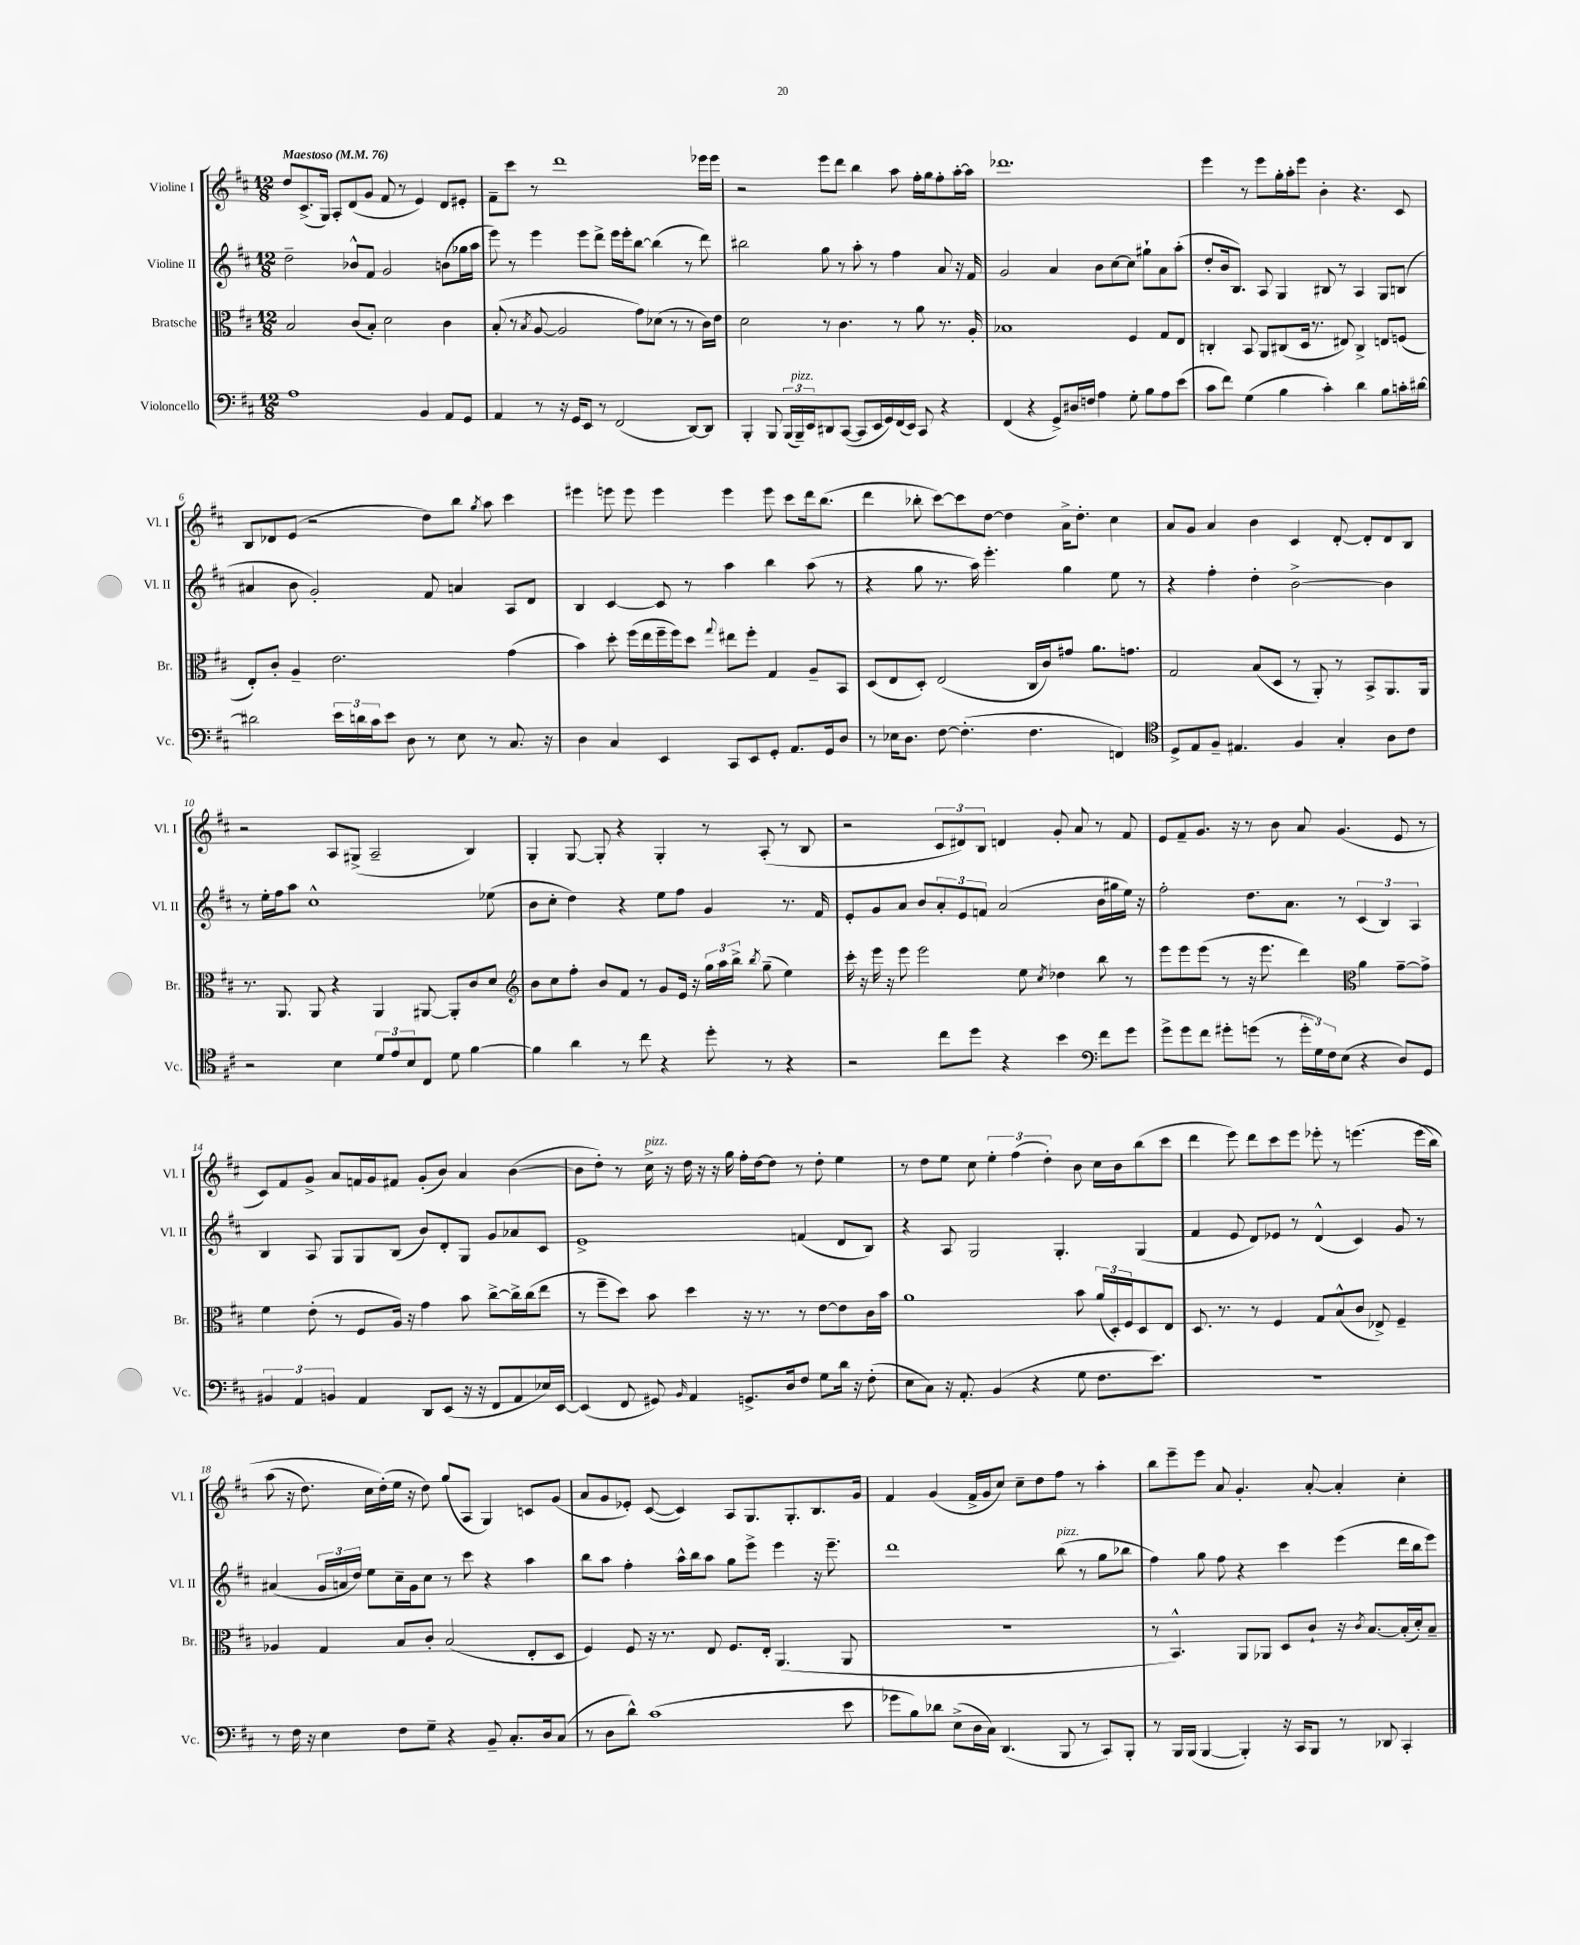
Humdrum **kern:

**kern	**kern	**kern	**kern
*part4	*part3	*part2	*part1
*staff4	*staff3	*staff2	*staff1
*I"Violoncello	*I"Bratsche	*I"Violine II	*I"Violine I
*I'Vc.	*I'Br.	*I'Vl. II	*I'Vl. I
*clefF4	*clefC3	*clefG2	*clefG2
*k[f#c#]	*k[f#c#]	*k[f#c#]	*k[f#c#]
*M12/8	*M12/8	*M12/8	*M12/8
*MM76	*MM76	*MM76	*MM76
=1	=1	=1	=1
!	!	!	!LO:TX:a:B:t=Maestoso
1A	2B/	2dd~\	8dd/L
.	.	.	(8.c#^/
.	.	.	16G/Jk)
.	.	.	8A'/L
.	(8c#/L	8b-X^^/L	(8d/
.	8B'/J)	8f#/J	8g/J
.	2d\	2g/	8f#/
.	.	.	8r
4BB/	.	.	4e/)
8AA/L	4c#\	(8bn\L	8d/L
8GG/J	.	16gg-X\L	8e#X'/J
.	.	16aa\JJ	.
=2	=2	=2	=2
4AA/	(8B'/	8eee\)	8f#~\L
.	8r	8r	8ccc#\J
.	8qB/	.	.
8r	[8A/	4eee\	8r
16r	2A/]	.	1ddd
16GG/KL	.	.	.
8EE/J	.	8eee\L	.
8r	.	8ddd^\J	.
(2FF#/	.	16eee\LL	.
.	.	16eee'\J	.
.	8g\L)	[8bb\J	.
.	(8d-X\J	(4bb\]	.
.	8r	.	.
[8DD/L)	8r	8r	.
8DD/J]	16c#\LL)	8ddd\)	16eee-X\LL
.	16e\JJ	.	16eee-\JJ
=3	=3	=3	=3
4BBB'/	2d\	2bb#X\	2r
8BBB/	.	.	.
(24BBB/LL	.	.	.
!LO:TX:a:i:t=pizz.	!	!	!
24BBB~/)	.	.	.
24EE/J	.	.	.
8DD#X/	8r	8gg\	8eee\L
([8CC#/J	4.c#\	8r	8ddd\J
8CC#/L]	.	8aa'\	4bb\
16EE/L	.	8r	.
16GG/)	.	.	.
(16FF#/	8r	4ff#\	8aa\
16EE/JJ)	.	.	.
8CC#/	8a\	.	16ff#'\LL
.	.	.	16gg\J
4r	8.r	8a/	8ff#'\
.	.	16r	[16aa'\L
.	16A'/	16f#/	16aa\JJ]
=4	=4	=4	=4
(4FF#/	1B-X	2g/	1.ddd-X
4r	.	.	.
8GG^/L)	.	4a/	.
16D#X/L	.	.	.
16Fn/JJ	.	.	.
4A\	.	8b\L	.
.	.	[8cc#\	.
8G'\	4F#/	8cc#\J]	.
8B\L	.	8gg#X`\L	.
8A\	8G/L	8a\	.
(8e\J	8E/J	(8aa'\J	.
=5	=5	=5	=5
8c#\L	4Cn'/	8dd'/L	4eee\
8f#\J)	.	16b/k	.
.	.	8.B/J)	.
(4G\	8BB/	.	8r
.	8AA/L	8A/	8eee\L
4B\	(8C#X/	4G/	16gg'\L
.	.	.	16aa'\J
.	16D/Jk	.	8eee\J
.	8.r	.	.
4c#'\)	.	8B#X/	4b'\
.	8E#X/)	8r	.
4d\	4C#^/	4A/	4.r
8B\L	8En/L	8G/L	.
16cn'\L	(8Fn/J	(8Bn/J	8c#/
[16d#X\JJ	.	.	.
!!LO:LB:g=z
=6	=6	=6	=6
2d#X\]	8E'/L)	4a#X/	8B/L
.	8c#'/J	.	8d-X/
.	4A~/	8b\	(8e/J
.	.	2g'/)	2r
24e\LL	2.e\	.	.
24dn\	.	.	.
24c#\J	.	.	.
8e\J	.	.	.
8D\	.	.	.
8r	.	8f#/	8dd\L)
8E\	.	4an/	8bb\J
.	.	.	8qgg/
8r	.	.	8aa\
8.C#/	(4g\	8A/L	4ccc#\
.	.	8d/J	.
16r	.	.	.
=7	=7	=7	=7
4D\	4b\)	4B/	4eee#X\
4C#/	8dd'\	[4c#/	8eeen\
.	(16ff#\LL	.	8eee\
.	16ee\	.	.
4EE/	16ff#~\	8c#/]	4eee\
.	16ff#\J)	.	.
.	8dd\J	8r	.
.	8qqgg/	.	.
8CC#/L	8ee#X\L	4aa\	4eee\
8EE/	8ff#'\J	.	.
8GG'/J	4G/	4bb\	8eee\
8.AA/L	.	.	8ccc#\L
.	8A~/L	(8aa\	16ddd\k
16GG/k	.	.	(8.bb\J
8D/J	8BB/J	8r	.
=8	=8	=8	=8
8r	(8D/L	4r	4ddd\
16E-X\KL	8E/	.	.
8.D\J	.	.	.
.	8D'/J)	8gg\	8bb-X'\
[8F#\	(2E/	8.r	[8ccc#\L)
(4.F#'\]	.	.	8ccc#\]
.	.	16aa\)	.
.	.	4.eee'\	[8dd\J
.	.	.	4dd\]
4.F#\	16C#/LL	.	.
.	16c#/J)	.	.
.	8g#X/J	4gg\	16a^\KL
.	.	.	8.dd'\J
.	8.a\L	.	.
4FFn/)	.	8ee\	4cc#\
.	8.gn\J	.	.
.	.	8r	.
=9	=9	=9	=9
*clefC4	*	*	*
8D^/L	2G/	4r	8a/L
8E/	.	.	8g/J
8F#~/J	.	4ff#'\	4a/
4.E#X/	.	.	.
.	(8B/L	4dd'\	4b\
.	8D/J	.	.
4F#/	8r	[2b^\	4c#/
.	8AA'/)	.	.
4G'/	8r	.	[8d'/
.	8BB^/L	.	8d'/L]
8A\L	8.AA/	4b\]	8d/
8c#\J	.	.	8B/J
.	16AA/Jk	.	.
!!LO:LB:g=z
=10	=10	=10	=10
2r	8.r	8r	2r
.	.	16ee'\LL	.
.	8.AA/	16ff#\J	.
.	.	8aa\J	.
.	8AA/	1cc#^^	.
4B\	4r	.	8A/L
.	.	.	(8G#X^/J
12d/L	4AA/	.	2A~/
12e/	.	.	.
12B/	.	.	.
8C#/J	[8AA#X/	.	.
8d\	8AA#'/L]	.	.
[4f#\	8c#/	.	4B/)
.	8d/J	(8ee-X\	.
=11	=11	=11	=11
*	*clefG2	*	*
4f#\]	8b\L	8b\L	4G'/
.	8cc#\	8cc#'\J	.
4a\	8ff#'\J	4dd\)	[8G/
.	8b/L	.	8G'/]
8r	8f#/J	4r	4r
8cc#\	8r	.	.
4r	8g/L	8ee\L	4G'/
.	16e/Jk	8ff#\J	.
.	16r	.	.
8dd'\	24gg\LL	4g/	8r
.	24aa\	.	.
.	24bb^\JJ	.	.
.	8qbb/	.	.
8r	(8gg~\	.	(8A'/
4r	4ee\)	8.r	8r
.	.	.	8B/
.	.	16f#/	.
=12	=12	=12	=12
2r	16ccc#'\	8e'/L	2r
.	16r	.	.
.	16eee\	8g/	.
.	16r	.	.
.	8eee\	8a/J	.
.	2eee\	8b/L	.
8cc#\L	.	12a'/	12c#/L
.	.	12e/	12d#X/)
8dd\J	.	.	.
.	.	12fn/J	12B/J
4r	.	(2a/	4dn/
.	8ee\	.	.
.	8qcc#/	.	.
4b\	4dd-X\	.	8g'/
.	.	.	8a/
*clefF4	*	*	*
8f#\L	8bb\	16b\LL	8r
.	.	16gg#X\	.
8g\J	8r	16ee\JJ)	8f#/
.	.	16r	.
=13	=13	=13	=13
8g^\L	8eee\L	2ff#'\	8e/L
8g\	8eee\	.	8f#~/
8f#\J	(8eee\J	.	8.g/J
8g#X'\L	8r	.	.
.	.	.	16r
(8gn\J	16r	8.dd\L	8r
.	8.eee\	.	.
8r	.	.	8b\
.	.	8.a\J	.
24g'\LL	4ddd\)	.	8a/
24G\)	.	.	.
24F#\J	.	.	.
(8E\J	.	8r	(4.g/
*	*clefC3	*	*
4r	4a\	(6c#/	.
.	.	6B/)	.
8D/L)	[8g~\L	.	8e/
.	.	6A/	.
8GG/J	8g^\J]	.	8r
!!LO:LB:g=z
=14	=14	=14	=14
6BB#X/	4f#\	4B/	8c#/L)
.	.	.	8f#/
6AA/	.	.	.
.	(8e'\	8A/	8g^/J
6BBn/	.	.	.
.	8r	8G/L	8a/L
4AA/	8F#/L	8G/	16fn/L
.	.	.	16g/J
.	16A/Jk)	(8B/J	8f#X/J
.	16r	.	.
8DD/L	4g\	8b/L)	(8g'/L
(8EE/J	.	8d'/	8b/J)
16r	8b\	8G/J	4a/
16r	.	.	.
8FF#/L	[8cc#^\L	8g/L	.
8AA/	16cc#^\L]	8a-X/	([4b\
.	(16cc#\J	.	.
16E-X/L)	8ee\J	8c#/J	.
[16EE/JJ	.	.	.
=15	=15	=15	=15
(4EE/]	8r	1e^	8b\L]
.	8ff#~\L	.	8dd'\J)
8FF#/	8dd\J)	.	8r
!	!	!	!LO:TX:a:i:t=pizz.
8GG#X/)	8b\	.	16cc#^\
.	.	.	16r
16qqBB/	.	.	.
4AA/	4dd\	.	16dd\
.	.	.	16r
.	.	.	16r
.	.	.	16gg\
8.GGn^/L	16r	.	16ff#'\LL
.	8.r	.	[16dd\J
.	.	.	8dd\J]
16D/k	.	.	.
8F#/J	8r	(4fn/	8r
8G\L	[8e\L	.	8dd'\
16d\Jk	8e\]	8d/L	4ee\
16r	.	.	.
(8F#'\	16c#\L	8B/J)	.
.	16b\JJ	.	.
=16	=16	=16	=16
8E\L	1a	4r	8r
8C#\J)	.	.	8dd\L
16r	.	8A/	8ee\J
8.AA'/	.	.	.
.	.	2G/	8cc#\
(4BB/	.	.	6ee'\
.	.	.	(6ff#\
4r	.	.	.
.	.	.	6dd'\)
.	.	4.G'/	.
8G\	8b\	.	8b\
8.F#\L	(24a/LL	.	16cc#\LL
.	24D'/)	.	.
.	.	.	16b\J
.	24F#/J	.	.
.	8D/	(4G/	(8bb\
8.e\J)	.	.	.
.	8E/J	.	8ccc#\J
=17	=17	=17	=17
1.r	8.D/	4f#/	4ddd\
.	8.r	.	.
.	.	8e/	8eee\)
.	8r	8d/L)	8ddd\L
.	4F#/	8e-X/J	8ccc#\
.	.	8r	8eee\J
.	8G/L	(4d^^/	8eee-X'\
.	(8B^^/	.	8r
.	8c#/J	4c#/)	(4.eeen\
.	8E-X^/)	.	.
.	4F#~/	8g/	.
.	.	8r	(16eee\LL
.	.	.	16bb\JJ)
!!LO:LB:g=z
=18	=18	=18	=18
8r	4A-X/	(4a#X/	(8aa\
16F#\	.	.	16r
16r	.	.	8.dd\)
4E\	4G/	24g/LL	.
.	.	24an/	.
.	.	24dd/JJ)	.
.	.	8ee\L	16cc#\LL
.	.	.	(16dd'\)
8F#\L	8B/L	16cc#~\L	16ee\JJ
.	.	16g\J	16r
8G~\J	8c#'/J	8cc#\J	8dd\)
4r	(2B/	8r	(8gg/L
.	.	8ccc#\	8A/J
8BB~/	.	4r	4G/)
8.C#'/L	.	.	.
.	8E'/L	4aa\	8cn/L
16D/k	.	.	.
(8C#/J	8D/J	.	(8g/J
=19	=19	=19	=19
8r	4F#/)	8bb\L	8a/L
8D\L	.	8aa\J	8g/
8d^^\J)	8F#/	4ff#'\	8e-X'/J)
(1c#	16r	.	([8c#/
.	8.r	.	.
.	.	16aa^^\LL	4c#/])
.	.	16bb\J	.
.	8E/	8aa\J	.
.	8.F#/L	8gg\L	8A/L
.	.	8eee^\J	8.G/
.	16E'/Jk	.	.
.	(4.AA/	4eee\	.
.	.	.	8.G'/
.	.	16r	8.B/
.	.	8.eee~\	.
8e\	8AA/	.	.
.	.	.	16g/Jk
=20	=20	=20	=20
8g-X\L	1.r	1ddd	4f#/
8B\)	.	.	.
8d-X\J	.	.	(4g/
(8E^\L	.	.	.
16D\L	.	.	16f#^/LL
16C#\JJ)	.	.	16g/J
(4.DD/	.	.	8cc#/J)
.	.	.	8cc#~\L
.	.	.	8dd\
!	!	!LO:TX:a:i:t=pizz.	!
8BBB/	.	(8bb\	8ff#\J
8r	.	8r	8r
8CC#/L)	.	8gg\L	4aa'\
8BBB'/J	.	8bb-X\J	.
=21	=21	=21	=21
8r	8r	4ff#\)	8bb\L
16BBB/LL	4.BB^^/)	.	8eee~\
(16BBB/JJ	.	.	.
[4BBB/	.	8gg\	8eee\J
.	.	8ff#\	8a/
4BBB'/])	8AA/L	4r	4.g'/
.	8AA-X/J	.	.
16r	8D/L	4ccc#\	.
16CC#/KL	.	.	.
8BBB/J	8c#`/J	.	[8a'/
8r	16r	(4eee\	4a'/]
.	8qc#/	.	.
.	[8.B/L	.	.
8DD-X/	.	.	.
4CC#'/	(16B'/L]	16ddd\LL	4cc#'\
.	16d'/J)	16bb\J	.
.	8B~/J	8eee\J)	.
==	==	==	==
*-	*-	*-	*-
